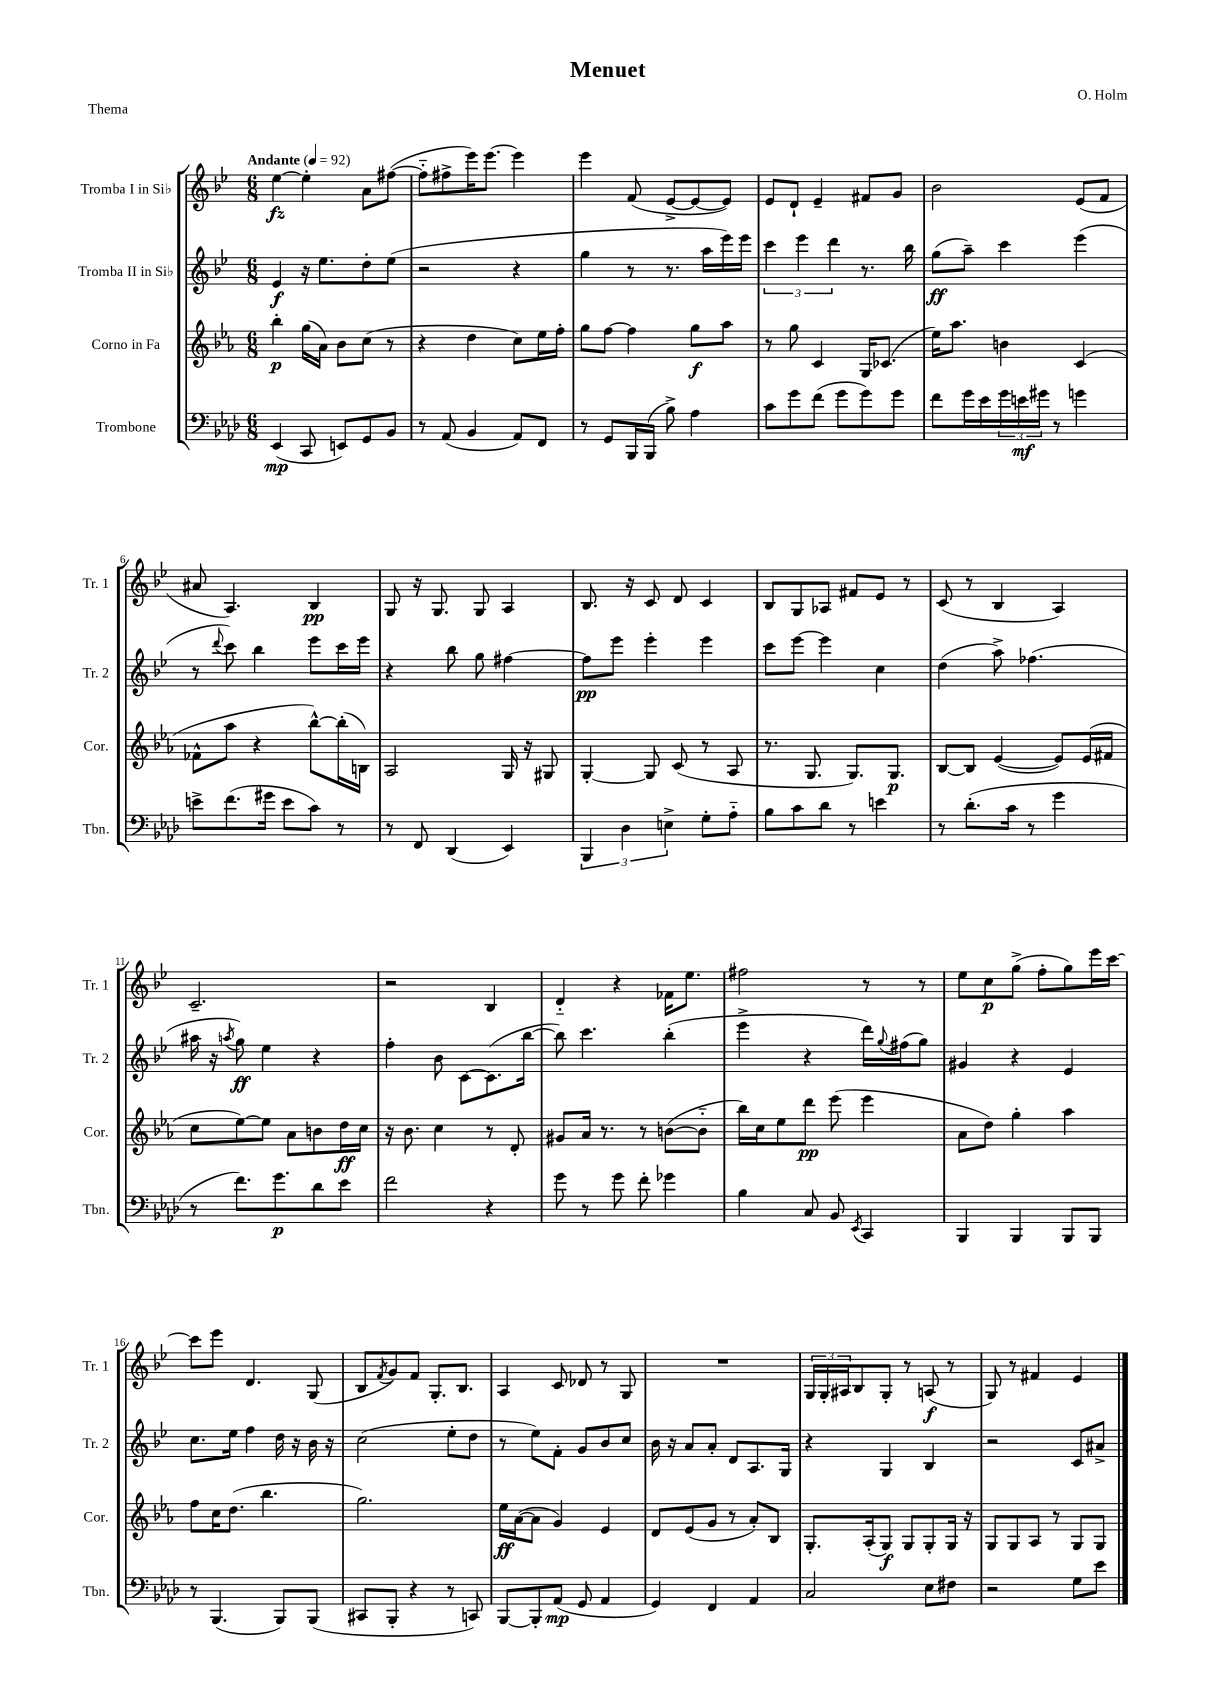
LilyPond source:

\header { title = "Menuet" composer = "O. Holm" piece = "Thema" }
<<
\new StaffGroup <<
\new Staff = "s0" \with { instrumentName = "Tromba I in Sib" shortInstrumentName = "Tr. 1" } {
    \clef treble \key bes \major \numericTimeSignature \time 6/8 \tempo "Andante" 4 = 92
    ees''4~\fz ees''4-. a'8 fis''8~( |
    fis''8-_ fis''8-> ees'''16) ees'''8.~ ees'''4 |
    ees'''4 f'8( ees'8~-> ees'8~ ees'8) |
    ees'8 d'8-! ees'4-- fis'8 g'8 |
    bes'2 ees'8( f'8 |
    ais'8 a4.) bes4\pp |
    g8 r16 g8. g8 a4 |
    bes8. r16 c'8 d'8 c'4 |
    bes8 g8 aes8 fis'8 ees'8 r8 |
    c'8( r8 bes4 a4) |
    c'2.-- |
    r2 bes4 |
    d'4-_ r4 fes'16 ees''8. |
    fis''2 r8 r8 |
    ees''8 c''8\p g''8->( f''8-. g''8) ees'''16 c'''16~ |
    c'''8 ees'''8 d'4. g8( |
    bes8 \acciaccatura { f'8 } g'8) f'8 g8.-. bes8. |
    a4 c'8 des'8 r8 g8 |
    R2. |
    \tuplet 3/2 { g16 g16-. ais16 } bes8 g8-. r8 a8\f( r8 |
    g8) r8 fis'4 ees'4 \bar "|." |
}
\new Staff = "s1" \with { instrumentName = "Tromba II in Sib" shortInstrumentName = "Tr. 2" } {
    \clef treble \key bes \major \numericTimeSignature \time 6/8
    ees'4\f r16 ees''8. d''8-. ees''8( |
    r2 r4 |
    g''4 r8 r8. a''16 ees'''16) ees'''16 |
    \tuplet 3/2 { c'''4 ees'''4 d'''4 } r8. bes''16 |
    g''8\ff( a''8--) c'''4 ees'''4( |
    r8 \appoggiatura { d'''8 } c'''8) bes''4 ees'''8 c'''16 ees'''16 |
    r4 bes''8 g''8 fis''4~ |
    fis''8\pp ees'''8 ees'''4-. ees'''4 |
    c'''8 ees'''8~ ees'''4 c''4 |
    d''4( a''8->) fes''4.( |
    ais''16 r16 \acciaccatura { a''8 } g''8\ff) ees''4 r4 |
    f''4-. bes'8 c'8~ c'8.( bes''16~ |
    bes''8) c'''4. bes''4-.( |
    ees'''4-> r4 d'''16) \appoggiatura { g''8 } fis''16( g''8) |
    gis'4 r4 ees'4 |
    c''8. ees''16 f''4 d''16 r16 bes'16 r16 |
    c''2( ees''8-. d''8 |
    r8 ees''8) f'8-. g'8 bes'8 c''8 |
    bes'16 r16 a'8 a'8-. d'8 a8. g16 |
    r4 g4 bes4 |
    r2 c'8 ais'8-> \bar "|." |
}
\new Staff = "s2" \with { instrumentName = "Corno in Fa" shortInstrumentName = "Cor." } {
    \clef treble \key ees \major \numericTimeSignature \time 6/8
    bes''4-.\p g''16( aes'16) bes'8 c''8( r8 |
    r4 d''4 c''8) ees''16 f''16-. |
    g''8 f''8~ f''4 g''8\f aes''8 |
    r8 g''8 c'4 g16 ces'8.( |
    ees''16) aes''8. b'4 c'4( |
    fes'8-^ aes''8 r4 bes''8~-^) bes''16-.( b16) |
    aes2 g16 r16 gis8 |
    g4~-. g8 c'8( r8 aes8 |
    r8. g8. g8.) g8.\p |
    bes8~ bes8 ees'4~( ees'8) ees'16( fis'16 |
    c''8 ees''8~) ees''8 aes'8 b'8 d''16\ff c''16 |
    r16 bes'8. c''4 r8 d'8-. |
    gis'8 aes'16 r8. r8 b'8~( b'8-_ |
    bes''16) c''16 ees''8 d'''8\pp ees'''8( ees'''4 |
    aes'8 d''8) g''4-. aes''4 |
    f''8 c''16 d''8.( bes''4. |
    g''2.) |
    ees''16\ff aes'16~( aes'8 g'4) ees'4 |
    d'8 ees'8( g'8 r8 aes'8-.) bes8 |
    g8.-. aes16-.( g8\f) g8 g8-. g16 r16 |
    g8 g8 aes8 r8 g8 g8 \bar "|." |
}
\new Staff = "s3" \with { instrumentName = "Trombone" shortInstrumentName = "Tbn." } {
    \clef bass \key aes \major \numericTimeSignature \time 6/8
    ees,4\mp( c,8 e,8) g,8 bes,8 |
    r8 aes,8( bes,4 aes,8) f,8 |
    r8 g,8 bes,,16 bes,,16( bes8->) aes4 |
    c'8 g'8 f'8( g'8 g'8) g'8 |
    f'8 g'16 ees'16 \tuplet 3/2 { g'16 e'16\mf gis'16 } r8 g'4 |
    e'8-> f'8.( gis'16 e'8 c'8) r8 |
    r8 f,8 des,4( ees,4) |
    \tuplet 3/2 { bes,,4 des4 e4-> } g8-. aes8-_ |
    bes8 c'8 des'8 r8 e'4 |
    r8 des'8.-.( c'16 r8 g'4 |
    r8 f'8.) g'8.\p des'8 ees'8 |
    f'2 r4 |
    g'8 r8 g'8 f'8-. ges'4 |
    bes4 c8 bes,8 \acciaccatura { ees,8 } c,4 |
    bes,,4 bes,,4 bes,,8 bes,,8 |
    r8 bes,,4.( bes,,8) bes,,8( |
    cis,8 bes,,8-. r4 r8 c,8) |
    bes,,8~ bes,,8-. aes,8\mp( g,8 aes,4 |
    g,4) f,4 aes,4 |
    c2 ees8 fis8 |
    r2 g8 ees'8 \bar "|." |
}
>>
>>
